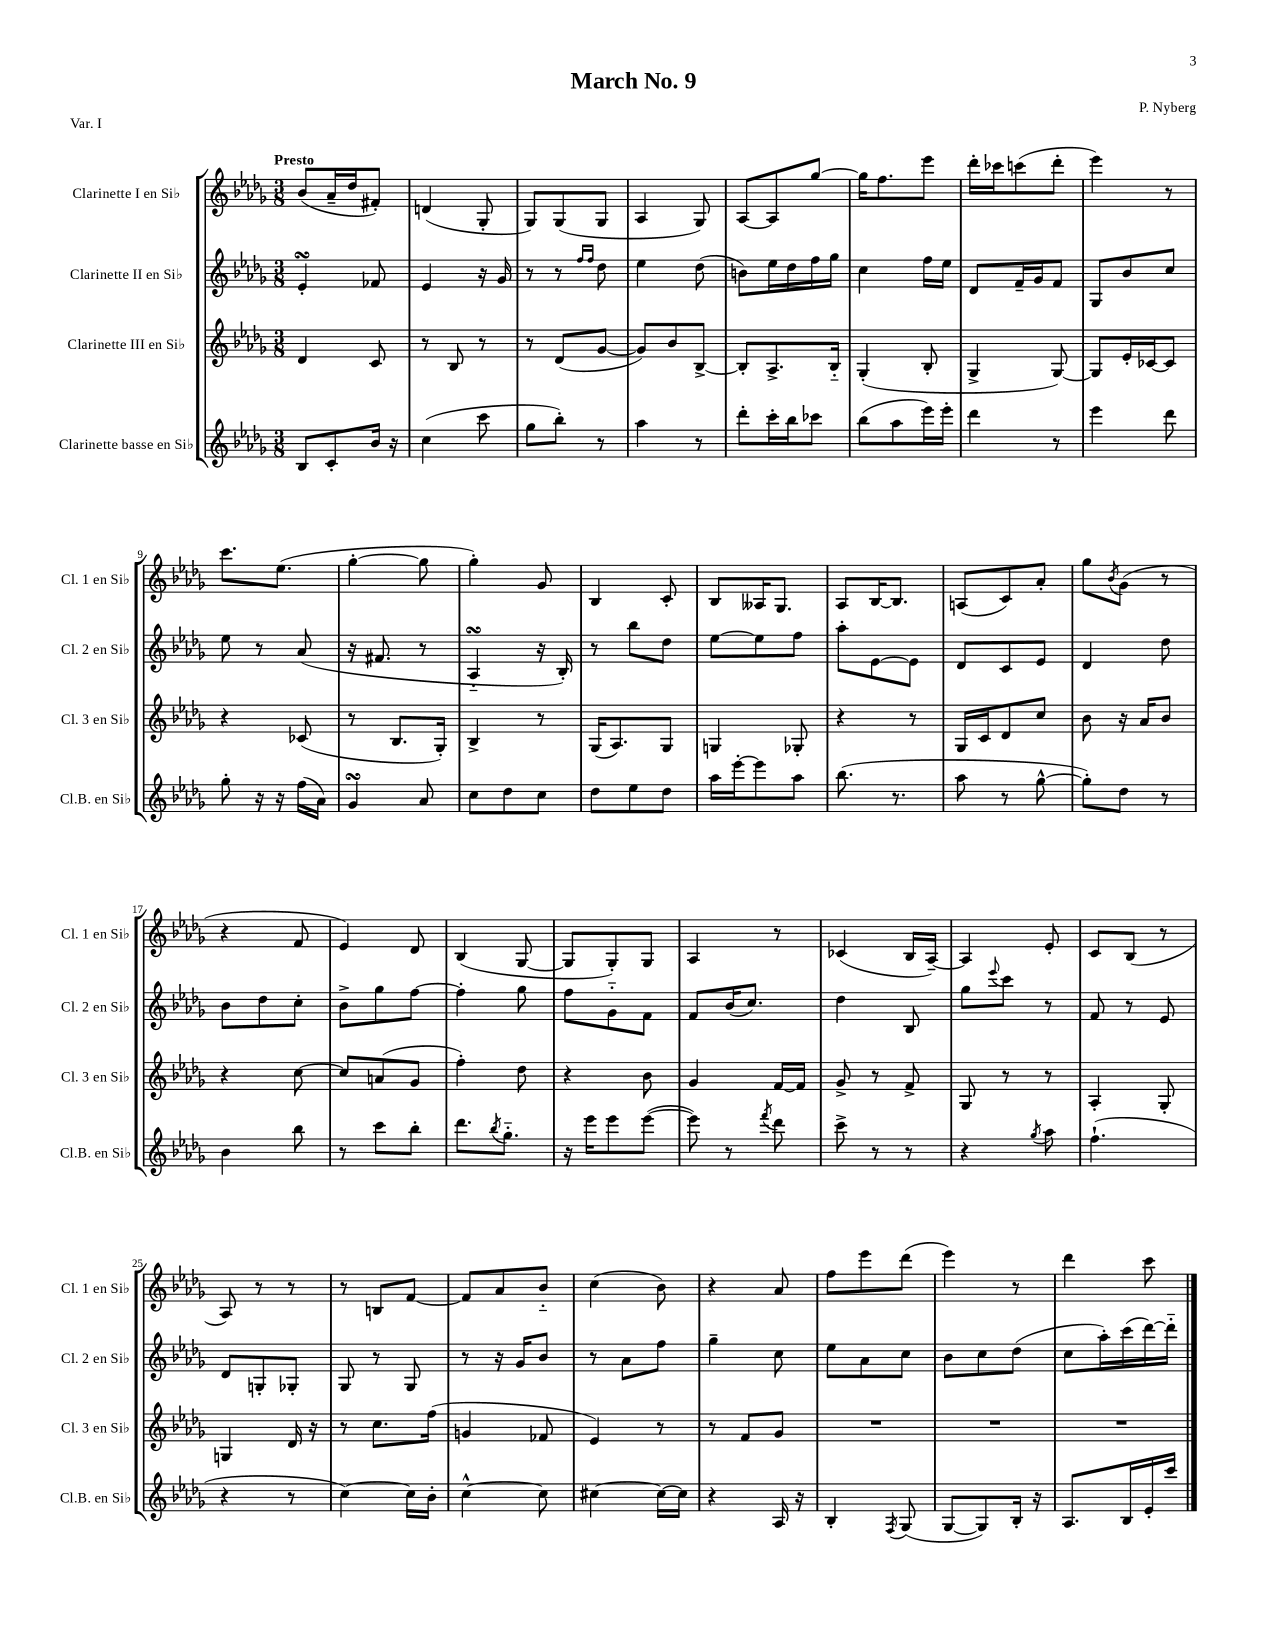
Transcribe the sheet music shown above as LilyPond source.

\header { title = "March No. 9" composer = "P. Nyberg" piece = "Var. I" }
<<
\new StaffGroup <<
\new Staff = "s0" \with { instrumentName = "Clarinette I en Sib" shortInstrumentName = "Cl. 1 en Sib" } {
    \clef treble \key des \major \numericTimeSignature \time 3/8 \tempo "Presto"
    bes'8( aes'16-- des''16 fis'8-.) |
    d'4( ges8-. |
    ges8) ges8( ges8 |
    aes4 ges8) |
    aes8~ aes8 ges''8~ |
    ges''16 f''8. ees'''8 |
    des'''16-. ces'''16 c'''8( des'''8-. |
    ees'''4) r8 |
    c'''8. ees''8.( |
    ges''4~-. ges''8 |
    ges''4-.) ges'8 |
    bes4 c'8-. |
    bes8 aeses16 ges8. |
    aes8 bes16~ bes8. |
    a8( c'8) aes'8-. |
    ges''8 \acciaccatura { bes'8 } ges'8( r8 |
    r4 f'8 |
    ees'4) des'8 |
    bes4( ges8~ |
    ges8 ges8-.) ges8 |
    aes4 r8 |
    ces'4( bes16 aes16~--) |
    aes4 ees'8-. |
    c'8 bes8( r8 |
    aes8) r8 r8 |
    r8 b8 f'8~ |
    f'8 aes'8 bes'8-_ |
    c''4( bes'8) |
    r4 aes'8 |
    f''8 ees'''8 des'''8( |
    ees'''4) r8 |
    des'''4 c'''8 \bar "|." |
}
\new Staff = "s1" \with { instrumentName = "Clarinette II en Sib" shortInstrumentName = "Cl. 2 en Sib" } {
    \clef treble \key des \major \numericTimeSignature \time 3/8
    ees'4-.\turn fes'8 |
    ees'4 r16 ges'16 |
    r8 r8 \grace { f''16 f''16 } des''8 |
    ees''4 des''8( |
    b'8) ees''16 des''16 f''16 ges''16 |
    c''4 f''16 ees''16 |
    des'8 f'16-- ges'16 f'8 |
    ges8 bes'8 c''8 |
    ees''8 r8 aes'8( |
    r16 fis'8. r8 |
    aes4-_\turn r16 bes16-.) |
    r8 bes''8 des''8 |
    ees''8~ ees''8 f''8 |
    aes''8-. ees'8~ ees'8 |
    des'8 c'8 ees'8 |
    des'4 des''8 |
    bes'8 des''8 c''8-. |
    bes'8-> ges''8 f''8~ |
    f''4-. ges''8 |
    f''8 ges'8-_ f'8 |
    f'8 bes'16( c''8.) |
    des''4 bes8 |
    ges''8 \appoggiatura { ees'''8 } c'''8 r8 |
    f'8 r8 ees'8 |
    des'8 g8-. ges8-. |
    ges8 r8 ges8 |
    r8 r16 ges'16 bes'8 |
    r8 aes'8 f''8 |
    ges''4-- c''8 |
    ees''8 aes'8 c''8 |
    bes'8 c''8 des''8( |
    c''8 aes''16-.) c'''16( des'''16~) des'''16-_ \bar "|." |
}
\new Staff = "s2" \with { instrumentName = "Clarinette III en Sib" shortInstrumentName = "Cl. 3 en Sib" } {
    \clef treble \key des \major \numericTimeSignature \time 3/8
    des'4 c'8 |
    r8 bes8 r8 |
    r8 des'8( ges'8~ |
    ges'8) bes'8 bes8~-> |
    bes8-. aes8.-> bes16-_ |
    ges4-.( bes8-. |
    ges4-> ges8~) |
    ges8 ees'16-. ces'16~ ces'8 |
    r4 ces'8( |
    r8 bes8. ges16-.) |
    bes4-> r8 |
    ges16( aes8.) ges8 |
    g4 ges8-. |
    r4 r8 |
    ges16 c'16 des'8 c''8 |
    bes'8 r16 aes'16 bes'8 |
    r4 c''8~ |
    c''8 a'8( ges'8 |
    f''4-.) des''8 |
    r4 bes'8 |
    ges'4 f'16~ f'16 |
    ges'8-> r8 f'8-> |
    ges8 r8 r8 |
    aes4-. ges8-. |
    g4 des'16 r16 |
    r8 c''8. f''16( |
    g'4 fes'8 |
    ees'4) r8 |
    r8 f'8 ges'8 |
    R4. |
    R4. |
    R4. \bar "|." |
}
\new Staff = "s3" \with { instrumentName = "Clarinette basse en Sib" shortInstrumentName = "Cl.B. en Sib" } {
    \clef treble \key des \major \numericTimeSignature \time 3/8
    bes8 c'8-. bes'16 r16 |
    c''4( c'''8 |
    ges''8 bes''8-.) r8 |
    aes''4 r8 |
    des'''8-. c'''16-. bes''16 ces'''8 |
    bes''8( aes''8 ees'''16) ees'''16-. |
    des'''4 r8 |
    ees'''4 des'''8 |
    ges''8-. r16 r16 f''16( aes'16) |
    ges'4\turn aes'8 |
    c''8 des''8 c''8 |
    des''8 ees''8 des''8 |
    aes''16 ees'''16~-. ees'''8 aes''8 |
    bes''8.( r8. |
    aes''8 r8 ges''8~-^ |
    ges''8-.) des''8 r8 |
    bes'4 bes''8 |
    r8 c'''8 bes''8-. |
    des'''8. \acciaccatura { bes''8 } ges''8.-_ |
    r16 ees'''16 ees'''8 ees'''8~( |
    ees'''8) r8 \acciaccatura { f'''8 } des'''8 |
    c'''8-> r8 r8 |
    r4 \acciaccatura { ges''8 } aes''8 |
    f''4.-!( |
    r4 r8 |
    c''4~) c''16 bes'16-. |
    c''4~-^ c''8 |
    cis''4~ cis''16~ cis''16 |
    r4 aes16 r16 |
    bes4-. \acciaccatura { f8 } ges8( |
    ges8~ ges8) bes16-. r16 |
    aes8. bes16 ees'16-. c'''16 \bar "|." |
}
>>
>>
